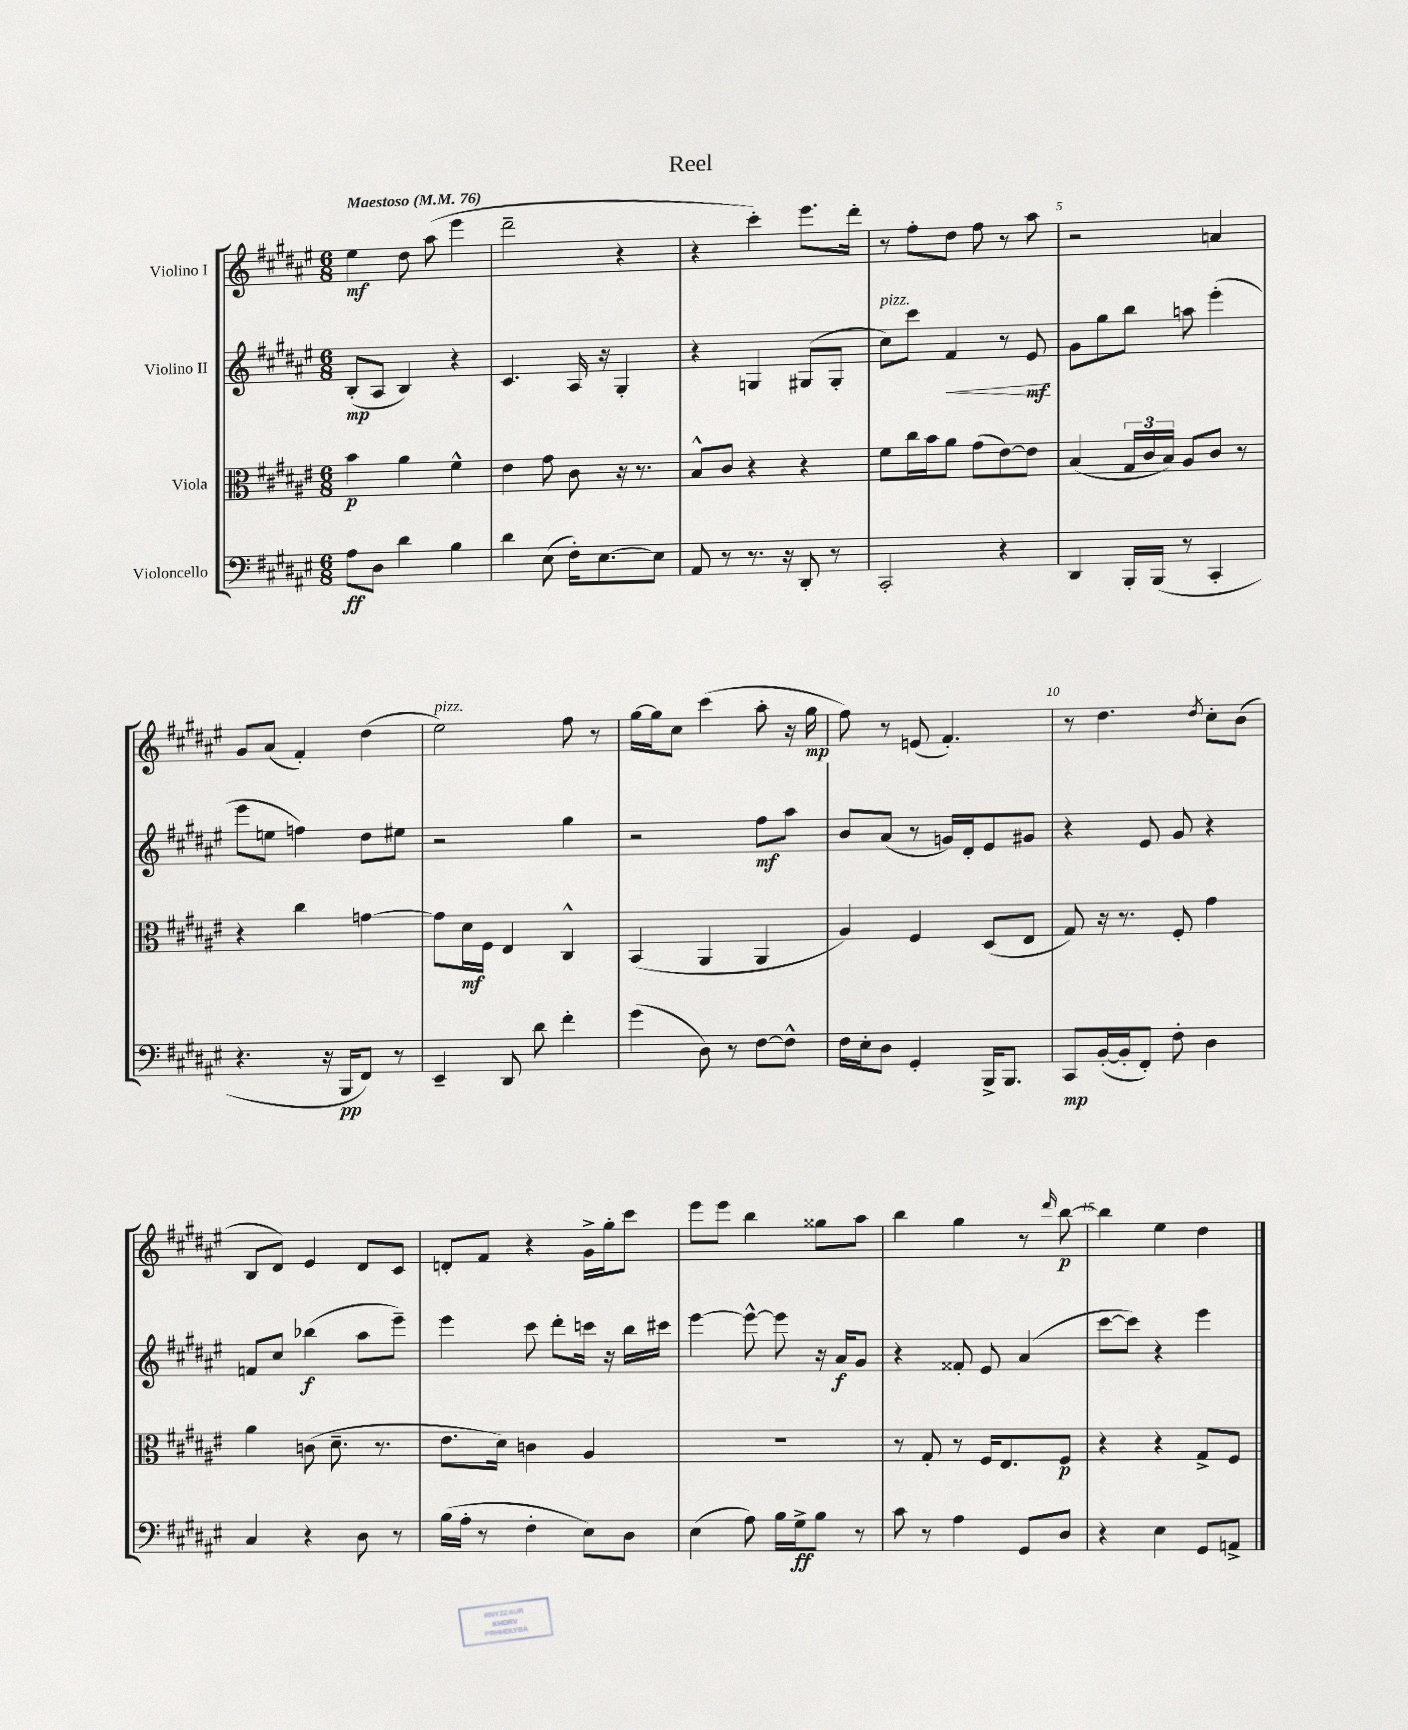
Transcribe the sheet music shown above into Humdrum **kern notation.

**kern	**kern	**kern	**kern
*staff4	*staff3	*staff2	*staff1
*clefF4	*clefC3	*clefG2	*clefG2
*k[f#c#g#d#a#e#]	*k[f#c#g#d#a#e#]	*k[f#c#g#d#a#e#]	*k[f#c#g#d#a#e#]
*M6/8	*M6/8	*M6/8	*M6/8
*MM76	*MM76	*MM76	*MM76
8A#	4b	(8B'	4ee#
8D#	.	8A#	.
4d#	4a#	4B)	8dd#
.	.	.	(8aa#
4B	4f#^^	4r	4eee#
=	=	=	=
4d#	4e#	4.c#	2ddd#~
(8E#	8g#	.	.
16F#')	8c#	16A#	.
[8.E#	.	16r	.
.	16r	4G#'	4r
.	8.r	.	.
8E#]	.	.	.
=	=	=	=
8AA#	8B^^	4r	4r
8r	8c#	.	.
8.r	4r	4G	4ccc#')
16r	.	.	.
8DD#'	4r	(8G#	8.eee#
8r	.	8G#'	.
.	.	.	16ddd#'
=	=	=	=
2CC#'	8f#	8cc#)	8r
.	16cc#	8ccc#	8ff#'
.	16b	.	.
.	8a#	4f#	8dd#
.	(8g#	.	8ff#
4r	[8e#)	8r	8r
.	8e#]	8e#	8aa#
=	=	=	=
4DD#	(4B	8g#	2r
.	.	8gg#	.
16BBB'	24G#	8bb	.
.	24c#	.	.
(16BBB	.	.	.
.	24B)	.	.
8r	8A#	8aa	.
4CC#'	8c#	(4eee#'	4a
.	8r	.	.
=	=	=	=
4.r	4r	8eee#	8g#
.	.	8ee	(8a#
.	4cc#	4ff)	4f#')
16r	.	.	.
16BBB	.	.	.
8FF#)	[4g	8dd#	(4dd#
8r	.	8ee#	.
=	=	=	=
4EE#~	8g]	2r	2ee#)
.	16d#	.	.
.	16F#	.	.
8DD#	4E#	.	.
8d#	.	.	.
4f#'	4C#^^	4gg#	8ff#
.	.	.	8r
=	=	=	=
(4g#	(4BB	2r	[16gg#
.	.	.	16gg#]
.	.	.	8cc#
8D#)	4AA#	.	(4ccc#
8r	.	.	.
[8F#	4AA#	8ff#	8aa#'
8F#^^]	.	8aa#	16r
.	.	.	16gg#
=	=	=	=
16F#	4A#)	8b	8ff#)
16E#'	.	.	.
8D#	.	(8a#	8r
4GG#'	4F#	8r	(8e
.	.	16g)	4.f#')
.	.	16d#'	.
16BBB^	(8D#	8e#	.
8.BBB	.	.	.
.	8E#	8g#	.
=	=	=	=
8CC#	8G#)	4r	8r
([16BB'	16r	.	4.dd#
16BB']	8.r	.	.
8FF#')	.	8e#	.
8F#'	8F#'	8g#	.
.	.	.	8qdd#
4D#	4g#	4r	8cc#'
.	.	.	(8b
=	=	=	=
4C#	4a#	8f	8B
.	.	8cc#	8d#)
4r	(8c	(4bb-	4e#
.	8.d#~	.	.
8D#	.	8aa#	8d#
.	8.r	.	.
8r	.	8eee#~)	8c#
=	=	=	=
(16B	8.e#	4eee#	8d'
16A#'	.	.	.
8r	.	.	8f#
.	16d#)	.	.
4F#'	4c	8ccc#	4r
.	.	8ddd#'	.
8E#)	4A#	16ccc	16g#^
.	.	16r	16gg#'
8D#	.	16bb	8ccc#
.	.	16ccc#	.
=	=	=	=
(4E#	2.r	[4eee#	8eee#
.	.	.	8eee#
8A#)	.	8eee#^^_	4bb
16B	.	8eee#]	.
16G#^	.	.	.
8B	.	16r	8gg##
.	.	16a#	.
8r	.	8g#	8aa#
=	=	=	=
8c#	8r	4r	4bb
8r	8G#'	.	.
4A#	8r	8f##'	4gg#
.	16F#	8e#	.
.	8.E#	.	.
8GG#	.	(4a#	8r
.	.	.	16qqddd#
8D#	8F#	.	[8bb
=	=	=	=
4r	4r	[8ccc#	4bb]
.	.	8ccc#])	.
4E#	4r	4r	4ee#
8GG#	8G#^	4eee#	4dd#
8AA^	8F#	.	.
==	==	==	==
*-	*-	*-	*-
